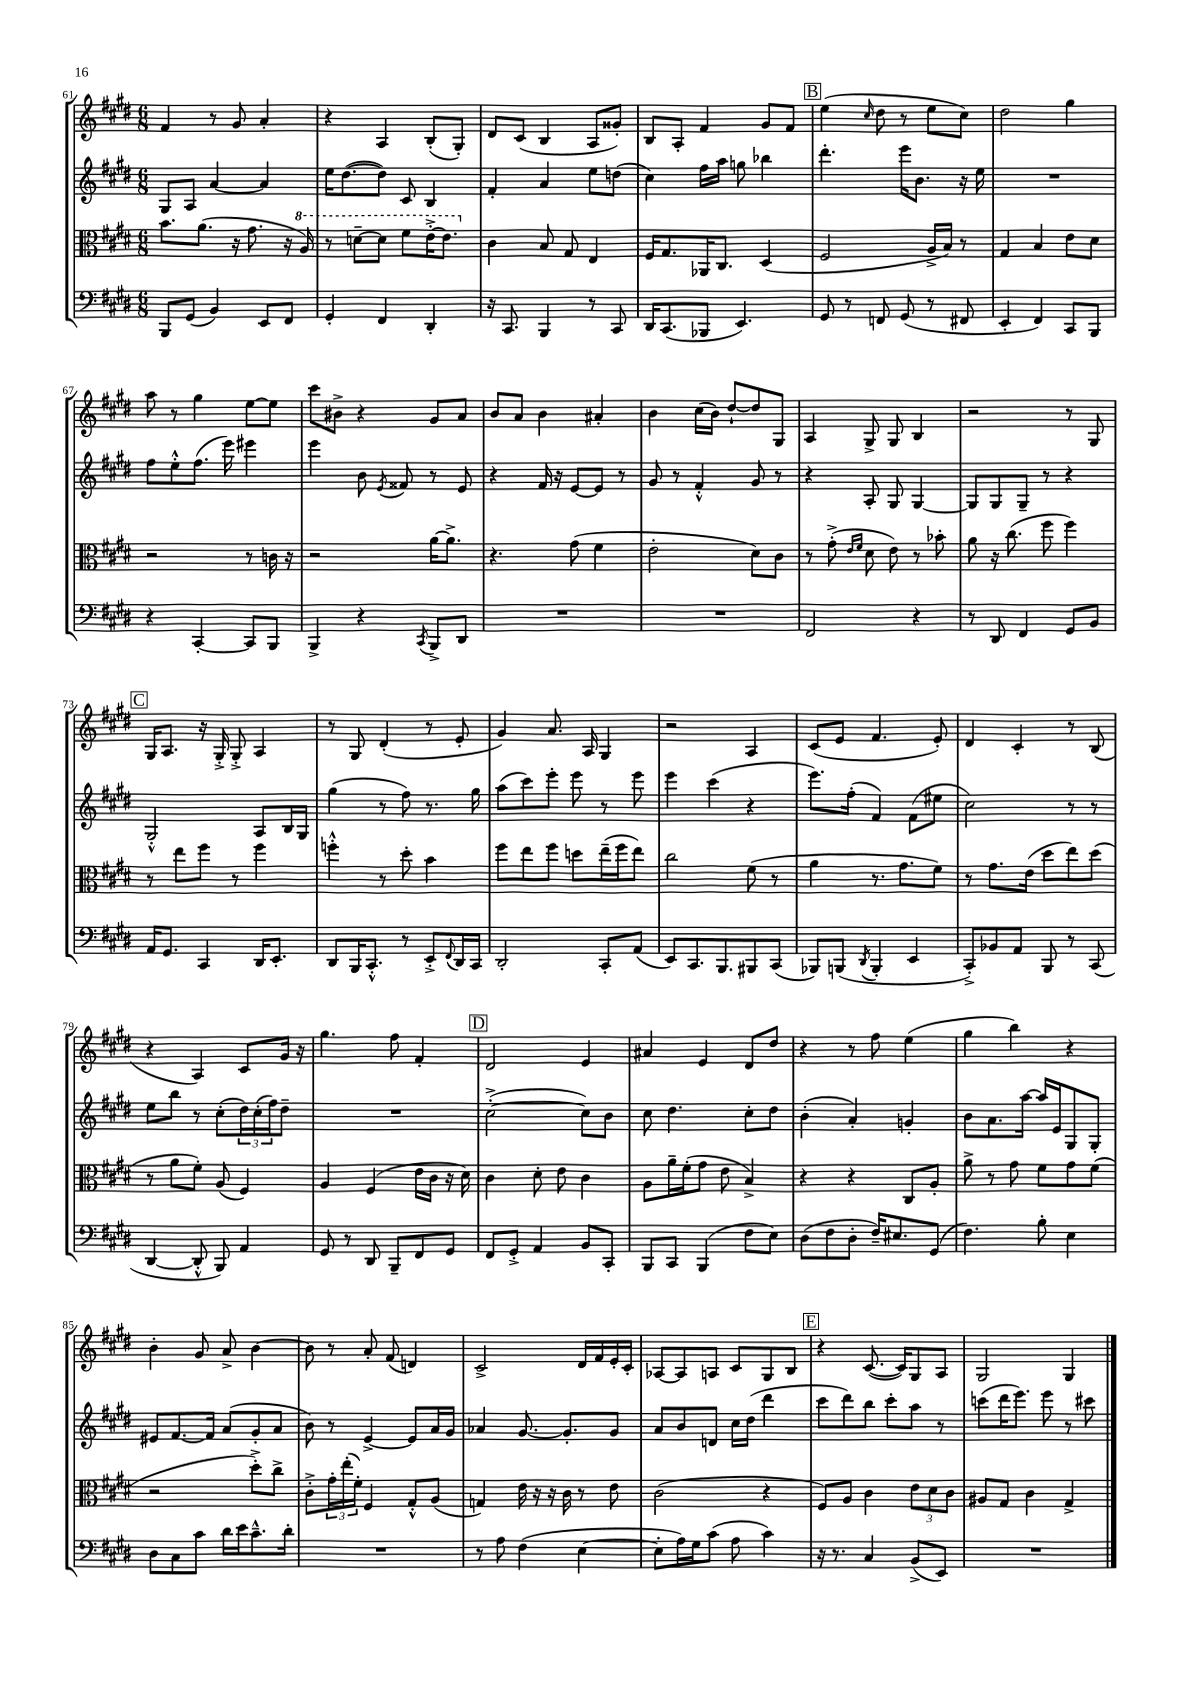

**kern	**kern	**kern	**kern
*staff4	*staff3	*staff2	*staff1
*clefF4	*clefC3	*clefG2	*clefG2
*k[f#c#g#d#]	*k[f#c#g#d#]	*k[f#c#g#d#]	*k[f#c#g#d#]
*M6/8	*M6/8	*M6/8	*M6/8
8BBB	8.b	8G#	4f#
(8GG#	.	8A	.
.	(8.a	.	.
4BB)	.	[4a	8r
.	16r	.	8g#
.	8.g#	.	.
8EE	.	4a]	4a'
8FF#	16r	.	.
.	16a)	.	.
=	=	=	=
4GG#'	8r	16ee	4r
.	.	([8.dd#	.
.	[8dd~	.	.
4FF#	8dd]	8dd#])	4A
.	8ff#	8c#	.
4DD#'	[16ee'^	4B	(8B'
.	8.ee]	.	.
.	.	.	8G#')
=	=	=	=
16r	4c#	4f#'	8d#
8.CC#	.	.	.
.	.	.	(8c#
4BBB	8B	4a	4B
.	8G#	.	.
8r	4E	8ee	8A
8CC#	.	(8dd	8g##')
=	=	=	=
16DD#	16F#	4cc#)	8B
(8.CC#	8.G#	.	.
.	.	.	8A'
8BBB-	16AA-	16ff#	4f#
.	8.C#	16aa	.
4.EE)	.	8gg	.
.	(4D#	4bb-	8g#
.	.	.	8f#
=	=	=	=
8GG#	2F#	4.ddd#'	(4ee
8r	.	.	.
.	.	.	16qqcc#
8FF	.	.	8dd#
(8GG#	.	16eee	8r
.	.	8.b	.
8r	16A^	.	8ee
.	16B)	.	.
8FF#	8r	16r	8cc#)
.	.	16ee	.
=	=	=	=
4EE'	4G#	2.r	2dd#
4FF#)	4B	.	.
8CC#	8e	.	4gg#
8BBB	8d#	.	.
=	=	=	=
4r	2r	8ff#	8aa
.	.	8ee'^^	8r
[4CC#'	.	(8.ff#	4gg#
.	.	16eee)	.
8CC#]	8r	4eee#	[8ee
8BBB	16c	.	8ee]
.	16r	.	.
=	=	=	=
4BBB^	2r	4eee	8ccc#
.	.	.	8b#^
4r	.	8b	4r
.	.	8qe	.
.	.	8f##	.
8qCC#	.	.	.
8BBB^	[16a	8r	8g#
.	8.a^]	.	.
8DD#	.	8e	8a
=	=	=	=
2.r	4.r	4r	8b
.	.	.	8a
.	.	16f#	4b
.	.	16r	.
.	(8g#	[8e	.
.	4f#	8e]	4a#'
.	.	8r	.
=	=	=	=
2.r	2e'	8g#	4b
.	.	8r	.
.	.	4f#'^^	(16cc#
.	.	.	16b)
.	.	.	[8dd#`
.	8d#)	8g#	8dd#]
.	8c#	8r	8G#
=	=	=	=
2FF#	8r	4r	4A
.	(8g#'^	.	.
.	16qqe	.	.
.	16qqf#	.	.
.	8d#	8A'	8G#^
.	8e)	8G#	8G#
4r	8r	[4G#	4B
.	8b-'	.	.
=	=	=	=
8r	8a	8G#]	2r
8DD#	16r	8G#	.
.	(8.cc#	.	.
4FF#	.	8G#~	.
.	8ff#	8r	.
8GG#	4ff#)	4r	8r
8BB	.	.	8G#
=	=	=	=
16AA	8r	2G#'^^	16G#
8.GG#	.	.	8.A
.	8ee	.	.
4CC#	8ff#	.	16r
.	.	.	16G#'^
.	8r	.	8G#'^
16DD#	4ff#	8A	4A
8.EE'	.	.	.
.	.	16B	.
.	.	16G#	.
=	=	=	=
8DD#	4ff'^^	(4gg#	8r
16BBB	.	.	8G#
8.CC#'^^	.	.	.
.	8r	8r	(4d#'
8r	8dd#'	8ff#)	.
8EE'^	4b	8.r	8r
8qqFF#	.	.	.
16DD#	.	.	8e'
16CC#	.	16gg#	.
=	=	=	=
2DD#'	8ff#	(8aa	4g#)
.	8ee	8ccc#)	.
.	8ff#	8eee'	8.a
.	8dd	8eee	.
.	.	.	16A
8CC#'	(16ee~	8r	4G#
.	16ff#	.	.
(8AA	8ee)	8eee	.
=	=	=	=
8EE)	2cc#	4eee	2r
8.CC#	.	.	.
.	.	(4ccc#	.
8.BBB	.	.	.
8BBB#	(8f#	4r	4A
(8CC#	8r	.	.
=	=	=	=
8BBB-)	4a	8.eee)	(8c#
(8BBB	.	.	8e
.	.	(16ff#'	.
8qDD#	.	.	.
4BBB'	8.r	4f#)	4.f#
.	8.g#	.	.
4EE	.	(8f#	.
.	8f#)	8ee#	8e')
=	=	=	=
8CC#'^)	8r	2cc#)	4d#
8BB-	8.g#	.	.
8AA	.	.	4c#'
.	(16e	.	.
8BBB	8dd#	.	.
8r	8ee)	8r	8r
(8CC#	(8dd#	8r	(8B
=	=	=	=
[4DD#	8r	8ee	4r
.	8a	8bb	.
8DD#'^^]	8f#')	8r	4A)
8BBB)	(8A	(8cc#'	.
4AA	4F#)	24dd#)	8c#
.	.	(24cc#'	.
.	.	24ff#)	.
.	.	8dd#~	16g#
.	.	.	16r
=	=	=	=
8GG#	4A	2.r	4.gg#
8r	.	.	.
8DD#	(4F#	.	.
8BBB~	.	.	8ff#
8FF#	16e	.	4f#'
.	16c#	.	.
8GG#	16r	.	.
.	16d#)	.	.
=	=	=	=
8FF#	4c#	([2cc#'^	2d#
8GG#'^	.	.	.
4AA	8d#'	.	.
.	8e	.	.
8BB	4c#	8cc#])	4e
8CC#'	.	8b	.
=	=	=	=
8BBB	8A	8cc#	4a#
8CC#	16a~	4.dd#	.
.	(16f#'	.	.
(4BBB	8g#	.	4e
.	8e	.	.
8F#	4B^)	8cc#'	8d#
8E)	.	8dd#	8dd#
=	=	=	=
(8D#	4r	(4b'	4r
8F#	.	.	.
8D#'	4r	4a')	8r
16F#~)	.	.	8ff#
8.E#	.	.	.
.	8C#	4g'	(4ee
(8GG#	8A'	.	.
=	=	=	=
4.F#)	8a^	8b	4gg#
.	8r	8.a	.
.	8g#	.	4bb)
.	.	[16aa	.
8B'	8f#	16aa]	.
.	.	16e	.
4E	8g#	8G#	4r
.	(8f#	8G#'	.
=	=	=	=
8D#	2r	8e#	4b'
8C#	.	[8.f#	.
8c#	.	.	8g#
.	.	16f#]	.
16d#	.	(8a	8a^
16e	.	.	.
8.c#~^^	8dd#'^)	8g#'	[4b
.	8cc#^	8a	.
16d#'	.	.	.
=	=	=	=
2.r	8c#'^	8b)	8b]
.	24g#'	8r	8r
.	(24ee'	.	.
.	24f#')	.	.
.	4F#	[4e^	8a'
.	.	.	(8f#
.	8G#'^^	8e]	4d)
.	(8A	16a	.
.	.	16g#	.
=	=	=	=
8r	4G)	4a-	2c#^
8A	.	.	.
(4F#	16e	[8.g#	.
.	16r	.	.
.	16r	.	.
.	16c#	8.g#']	.
[4E	8r	.	16d#
.	.	.	16f#
.	8e	8g#	16e'
.	.	.	16c#'
=	=	=	=
8E']	(2c#	8a	[8A-
16A)	.	8b	8A-]
16G#	.	.	.
(8c#	.	8d	8A
8A	.	16cc#	8c#
.	.	(16dd#	.
4c#)	4r	4ddd#	8G#
.	.	.	8B
=	=	=	=
16r	8F#)	8ccc#	4r
8.r	.	.	.
.	8A	8ddd#)	.
4C#	4c#	8bb	([8.c#
.	.	8ccc#'	.
.	.	.	16c#])
(8BB^	12e	8aa	8G#
.	12d#	.	.
8EE)	.	8r	8A
.	12c#	.	.
=	=	=	=
2.r	8A#	(8ccc	2G#
.	8G#	16ddd#	.
.	.	8.eee)	.
.	4c#	.	.
.	.	8eee	.
.	4G#^	8r	4G#
.	.	8ccc#	.
==	==	==	==
*-	*-	*-	*-
